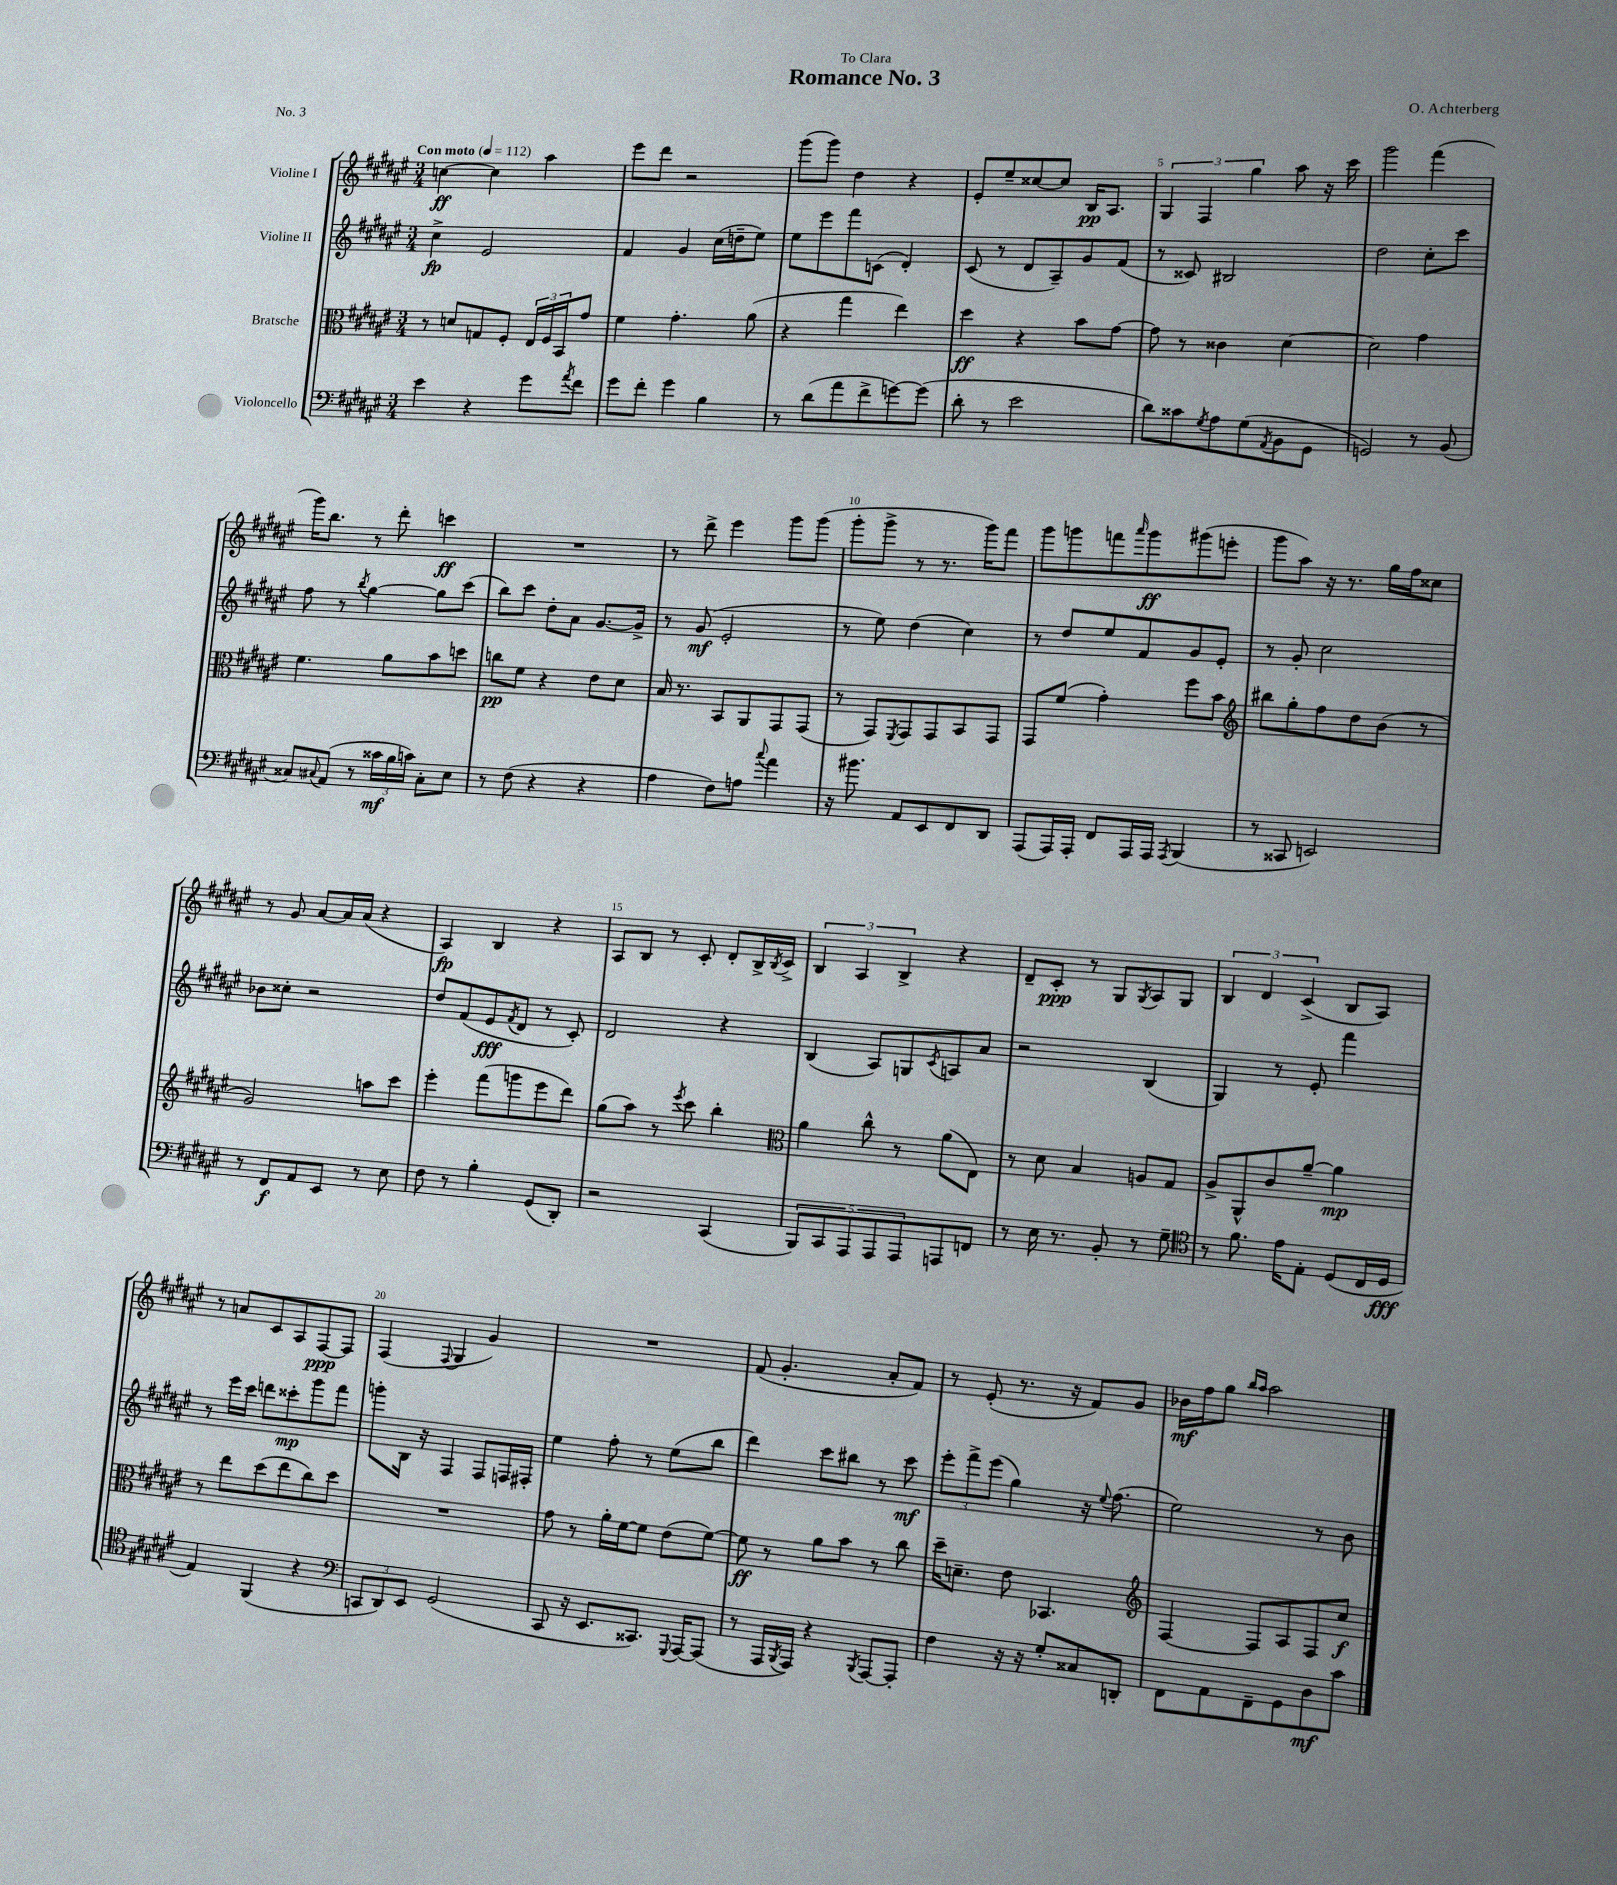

**kern	**kern	**kern	**kern
*staff4	*staff3	*staff2	*staff1
*clefF4	*clefC3	*clefG2	*clefG2
*k[f#c#g#d#a#e#]	*k[f#c#g#d#a#e#]	*k[f#c#g#d#a#e#]	*k[f#c#g#d#a#e#]
*M3/4	*M3/4	*M3/4	*M3/4
*MM112	*MM112	*MM112	*MM112
4e#	8r	4cc#^	[4cc
.	8d	.	.
4r	8G	2e#	4cc]
.	8F#'	.	.
8g#	24E#	.	4aa#
.	24F#	.	.
.	24BB	.	.
8qa#	.	.	.
8f#	8g#	.	.
=	=	=	=
8g#	4f#	4f#	8eee#
8f#'	.	.	8ddd#
4g#	4.g#'	4g#	2r
4B	.	(16cc#	.
.	.	16dd~	.
.	(8a#	8ee#)	.
=	=	=	=
8r	4r	8ee#	(8ggg#
(8d#	.	8eee#	8ggg#)
8a#	4gg#	8fff#	4dd#
8f#^	.	(8c	.
[8g)	4ee#)	4d#')	4r
(8g]	.	.	.
=	=	=	=
8d#'	4dd#	(8c#	8e#'
8r	.	8r	8ee#~
2e#	4r	8d#	[8cc##
.	.	8A#~)	8cc##]
.	8b	8g#	16B
.	.	.	8.A#
.	[8g#	(8f#	.
=	=	=	=
8d#)	8g#]	8r	6G#
8c##	8r	8c##)	.
.	.	.	6F#
8qG#	.	.	.
8A#	4c##	2B#	.
.	.	.	6gg#
(8G#	.	.	.
8qAA#	.	.	.
8BB	[4d#	.	8aa#
8GG#	.	.	16r
.	.	.	16ccc#
=	=	=	=
2GG)	2d#]	2dd#	2ggg#
8r	4g#	8cc#'	(4fff#
(8BB	.	8ccc#	.
=	=	=	=
8C##)	4.f#	8ff#	16ggg#)
.	.	.	8.bb
8qqC#	.	.	.
(8AA#	.	8r	.
.	.	8qbb	.
8r	.	[4gg#	8r
24c##	8a#	.	8ddd#'
24B	.	.	.
24c)	.	.	.
8C#'	8b	8gg#]	4ccc
8E#	8dd	(8ccc#	.
=	=	=	=
8r	8cc	8bb)	2.r
(8F#	8f#	8ccc#	.
4r	4r	8dd#'	.
.	.	8a#	.
4r	8e#	[8.g#	.
.	8d#	.	.
.	.	16g#^]	.
=	=	=	=
4A#	16B	8r	8r
.	8.r	.	.
.	.	(8g#	8ddd#^
8F#)	8BB	2e#'	4eee#
8A	8AA#	.	.
8qqcc#	.	.	.
4a#	8GG#	.	8ggg#
.	(8GG#	.	(8ggg#
=	=	=	=
16r	8r	8r	8ggg#'
8.b#	.	.	.
.	8GG#)	8ee#)	8ggg#^
.	8qFF#	.	.
8AA#	8GG#	(4dd#	8r
8EE#	8GG#	.	8.r
8FF#	8BB	4cc#)	.
.	.	.	16ggg#)
8DD#	8GG#	.	8fff#
=	=	=	=
(8AAA#	8GG#	8r	8ggg#
16AAA#)	(8f#	8dd#	8ggg
16AAA#'	.	.	.
8FF#	4g#')	8ee#	8fff
.	.	.	16qqaaa#
16AAA#	.	8f#	8ggg
16AAA#	.	.	.
8qAAA#	.	.	.
(4BBB	8ff#	8g#	(8ggg#
.	8b	8e#'	8eee'
=	=	=	=
*	*clefG2	*	*
8r	8bb#	8r	8ggg#
8CC##	8gg#'	8g#'	8aa#)
2EE)	8ff#	2cc#	16r
.	.	.	8.r
.	8dd#	.	.
.	(8b	.	16gg#
.	.	.	16ff#
.	8r	.	8cc##
=	=	=	=
8r	2g#)	8b-	8r
8FF#	.	8cc##'	8g#
8AA#	.	2r	[8a#
8EE#	.	.	16a#]
.	.	.	(16a#
8r	8aa	.	4r
8E#	8ccc#	.	.
=	=	=	=
8F#	4eee#'	8dd#	4A#)
8r	.	(8f#	.
4B'	(8fff#	8e#	4B
.	.	8qf#	.
.	8ggg	8d#	.
(8GG#	8eee#	8r	4r
8DD#')	8ddd#)	8c#')	.
=	=	=	=
2r	(8gg#	2d#	8A#
.	8aa#)	.	8B
.	8r	.	8r
.	8qeee#	.	.
.	8ccc#	.	8c#'
(4CC#	4bb'	4r	8d#'
.	.	.	16B^
.	.	.	8qB
.	.	.	16c#^
=	=	=	=
*	*clefC3	*	*
10BBB)	4a#	(4B	6B
10CC#	.	.	.
.	.	.	6A#
10AAA#	.	.	.
.	8cc#^^	8A#)	.
10AAA#	.	.	.
.	.	.	6B^
.	8r	8G	.
10AAA#	.	.	.
.	.	8qc#	.
8AAA	(8a#	8A	4r
8FF	8E#)	8a#	.
=	=	=	=
8r	8r	2r	8d#~
16E#	8d#	.	8c#'
8.r	.	.	.
.	4B	.	8r
8BB'	.	.	8G#
.	.	.	8qG#
8r	8A	(4B	8A#
8G#~	8G#	.	8G#
=	=	=	=
*clefC4	*	*	*
8r	8A#^	4G#)	6B
8.f#	8AA#^^	.	.
.	.	.	6d#
.	8c#	8r	.
16e#	.	.	.
.	.	.	(6c#^
8E#'	[8a#~	8e#'	.
(8D#	4a#]	4fff#	8B
16C#	.	.	8A#)
16D#	.	.	.
=	=	=	=
4E#)	8r	8r	8r
.	8ee#	16eee#	8a
.	.	16ccc#	.
(4FF#	(8dd#	8ddd	8c#
.	8ee#	8ccc##'	8A#
4r	8cc#)	8ggg#	[8F#
.	8dd#	8fff#	8F#]
=	=	=	=
*clefF4	*	*	*
12CC	2.r	8ggg'	(4F#
12DD#)	.	.	.
.	.	16B	.
12EE#	.	.	.
.	.	16r	.
.	.	.	8qqF#
(2GG#	.	4F#	4G#
.	.	8F#	4g#)
.	.	16F	.
.	.	16F#'	.
=	=	=	=
8CC#	8g#	4ee#	2.r
16r	8r	.	.
8.EE#	.	.	.
.	16a#'	8ff#'	.
.	[16f#	.	.
8.CC##)	8f#]	8r	.
.	(8e#	(8ee#	.
8qqGGG#	.	.	.
[16AAA#	.	.	.
(8AAA#]	[8f#)	8bb	.
=	=	=	=
8r	8f#]	4ddd#)	(8f#
16AAA#	8r	.	4.g#'
8qBBB	.	.	.
16AAA#)	.	.	.
4r	8a#	8ccc#	.
.	8b	8bb#	.
8qBBB	.	.	.
[8AAA#	8r	8r	8a#'
8AAA#']	8cc#	8ccc#	8f#)
=	=	=	=
4F#	16dd#~	12eee#'	8r
.	8.d~	.	.
.	.	12fff#^	.
.	.	.	(8e#'
.	.	(12eee#	.
16r	8e#	4gg#)	8.r
16r	.	.	.
8G#'	4.BB-	.	.
.	.	.	16r
8C##	.	16r	8f#)
.	.	8qqee#	.
.	.	(8.ff#	.
8DD'	.	.	8g#
=	=	=	=
*	*clefG2	*	*
8FF#	[4F#	2ee#)	16b-
.	.	.	16ff#
8AA#	.	.	8gg#
.	.	.	16qqbb
.	.	.	16qqaa#
8FF#~	8F#]	.	2aa#
8GG#	8A#	.	.
8D#	8F#	8r	.
8c#	8cc#	8b	.
==	==	==	==
*-	*-	*-	*-
